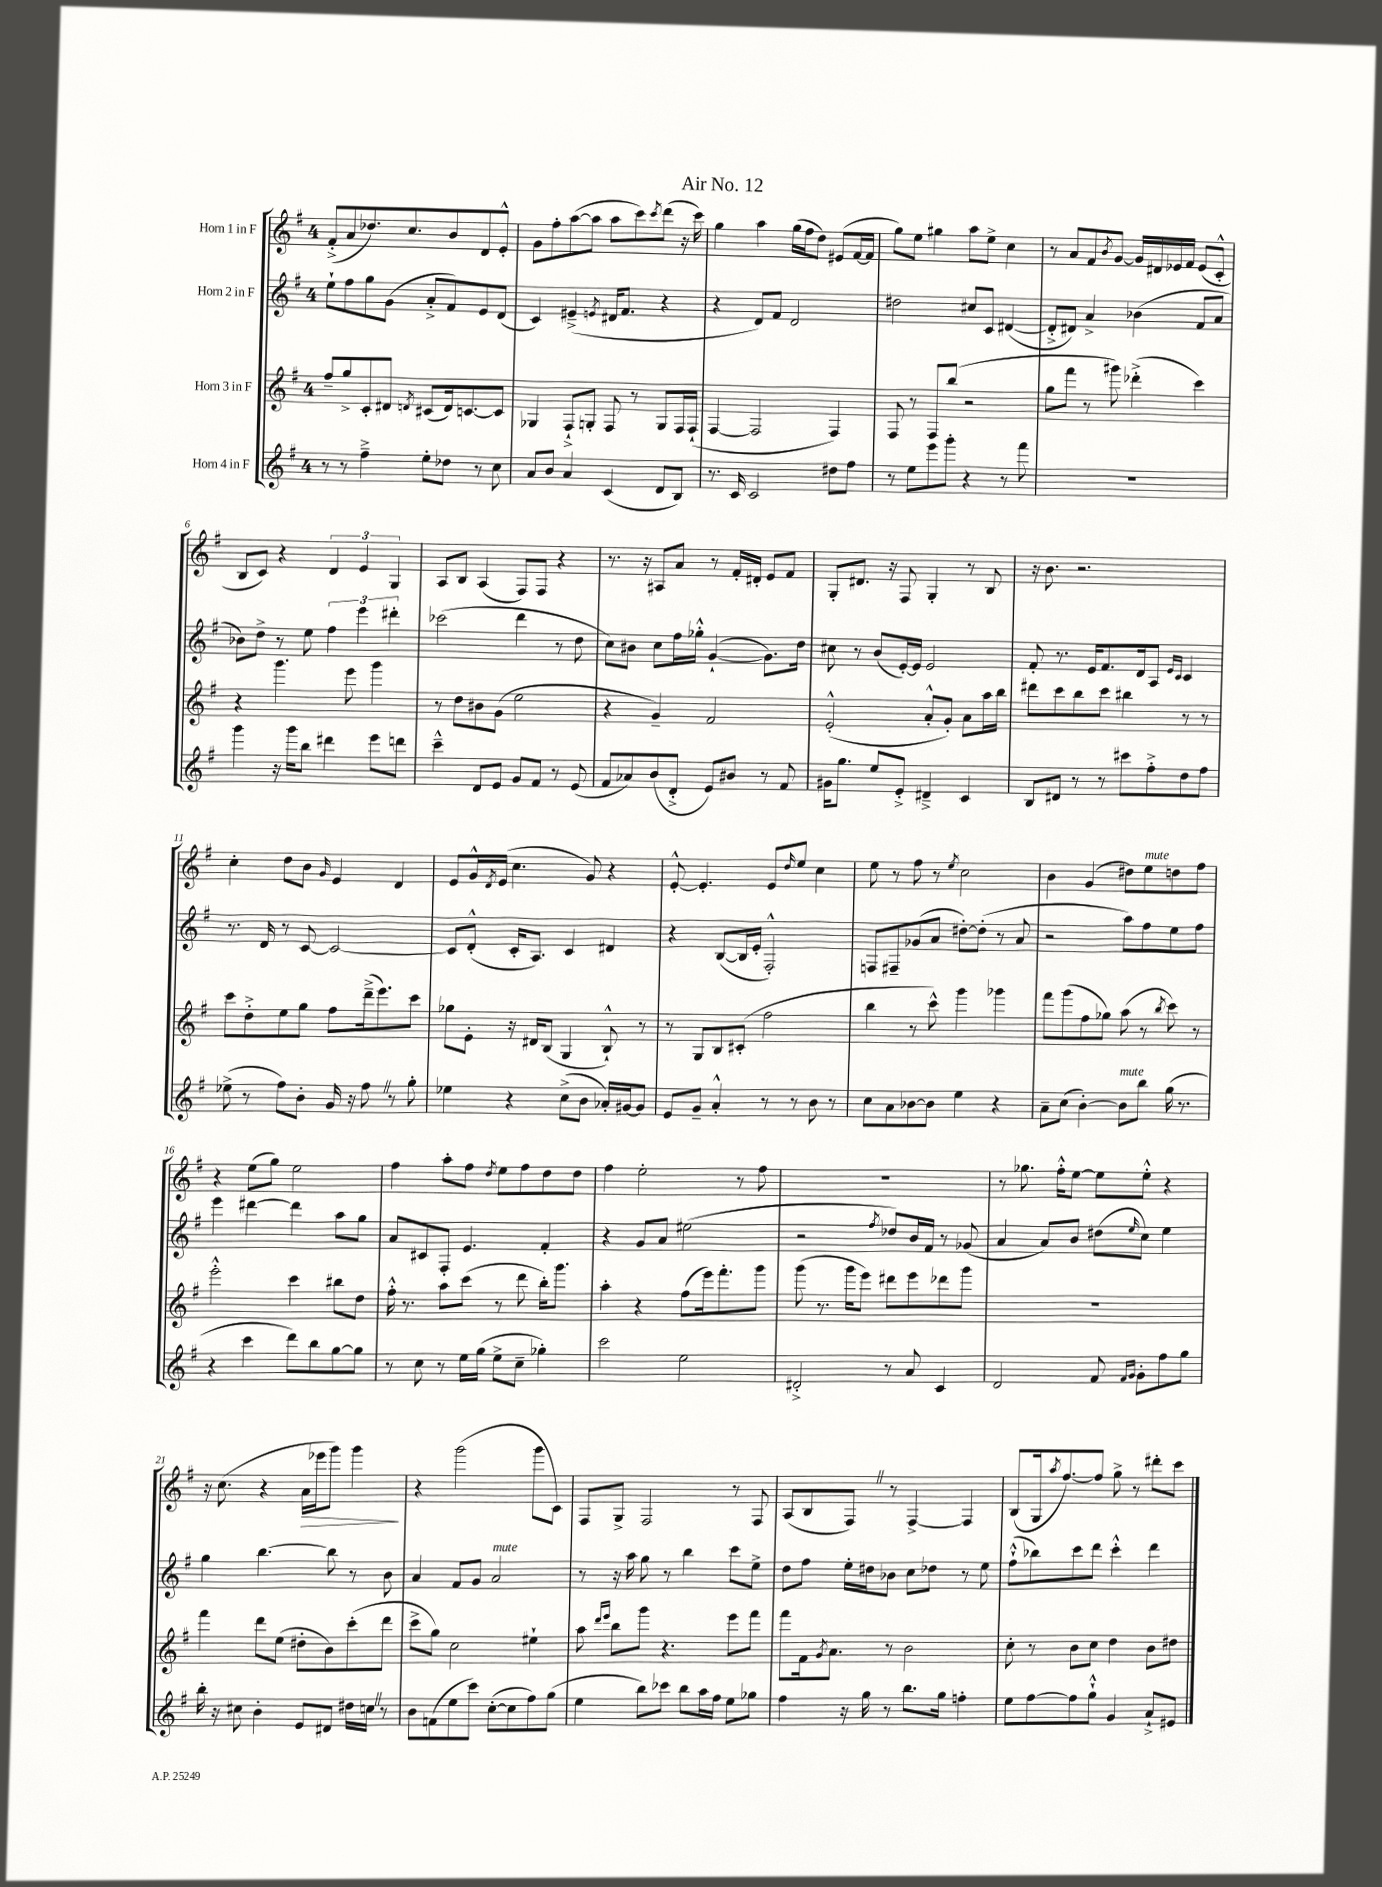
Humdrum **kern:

**kern	**kern	**kern	**kern	**dynam
*part4	*part3	*part2	*part1	*part1
*staff4	*staff3	*staff2	*staff1	*staff1
*I"Horn 4 in F	*I"Horn 3 in F	*I"Horn 2 in F	*I"Horn 1 in F	*
*clefG2	*clefG2	*clefG2	*clefG2	*
*k[f#]	*k[f#]	*k[f#]	*k[f#]	*
*M4/4	*M4/4	*M4/4	*M4/4	*
=1	=1	=1	=1	=1
8r	8ff#~/L	8ee`\L	(8f#'^/L	.
8r	8gg^/	8ff#\	8a/	.
4ff#~^\	8c'/	8gg\	8.dd-X/)	.
.	8d#X/J	(8g\J	.	.
.	.	.	8.cc/	.
.	8qdn/	.	.	.
8ee'\L	(8c#X/L	8a'^/L	.	.
8dd-X\J	16d/k)	8f#/)	8b/	.
.	[8.cn/	.	.	.
8r	.	8e/	8d/	.
8cc\	8c/J]	(8d/J	8e'^^/J	.
=2	=2	=2	=2	=2
8a/L	4G-X/	4c/)	8g\L	.
8b/J	.	.	8ff#'\	.
4a/	8F#`^/L	(4e#X~^/	([8aa\	.
.	8Gn'/J	.	8aa\J]	.
.	.	8qen/	.	.
(4c/	8F#/	16d#X/KL	8aa\L	.
.	.	8.f#/J	.	.
.	8r	.	8ccc\)	.
.	.	.	8qccc/	.
8d/L	8G/L	4r	(8ddd\J	.
8B/J)	16F#/L	.	16r	.
.	(16F#`/JJ	.	16ccc\)	.
=3	=3	=3	=3	=3
8.r	[4F#/	4r	4gg\	.
16c/	.	.	.	.
2c/	2F#/]	8d/L)	4aa\	.
.	.	8f#/J	.	.
.	.	2d/	(16gg\LL	.
.	.	.	16ff#\J	.
.	.	.	8dd\J)	.
8dd#X\L	4F#/)	.	(8e#X/L	.
8ff#\J	.	.	[16f#/L	.
.	.	.	16f#/JJ]	.
=4	=4	=4	=4	=4
8r	8F#/	2dd#X\	8gg\L)	.
8ee\L	8r	.	8ee\J	.
8eee\	8F#/L	.	4gg#X\	.
8ggg'\J	(8bb/J	.	.	.
4r	2r	8cc#X/L	8aa\L	.
.	.	8c/J	8ee^\J	.
8r	.	([4d#X/	4cc\	.
8fff#\	.	.	.	.
=5	=5	=5	=5	=5
1r	8gg\L	8d#'^/L]	8r	.
.	8fff#\J	8d#X/J)	8a/L	.
.	8r	4a^/	8f#/	.
.	.	.	8qb/	.
.	8ggg#X\)	.	[8g/J	.
.	(4ddd-X'^\	(4b-X\	16g/LL]	.
.	.	.	16d#X/	.
.	.	.	16e-X/	.
.	.	.	16f#/JJ	.
.	4ccc\)	8f#/L	(8e-/L	.
.	.	8a/J	8c'^^/J	.
!!LO:LB:g=z
=6	=6	=6	=6	=6
4ggg\	4r	8b-X\L)	8B/L	.
.	.	8dd^\J	8c/J)	.
16r	4.ggg\	8r	4r	.
16ggg\KL	.	.	.	.
8bb\J	.	8ee\	.	.
4ddd#X\	.	6ff#\	6d/	.
.	8eee\	.	.	.
.	.	6eee\	6e/	.
8eee\L	4ggg\	.	.	.
.	.	6ddd#X'\	6G/	.
8dddn\J	.	.	.	.
=7	=7	=7	=7	=7
4ccc~^^\	8r	(2ccc-X\	8A/L	.
.	8dd\L	.	8B/J	.
8d/L	8b#X\	.	(4A/	.
8e/J	(8g\J	.	.	.
8g/L	2ee\	4ddd\	8F#/L)	.
8f#/J	.	.	8F#/J	.
8r	.	8r	4r	.
(8e/	.	8dd\	.	.
=8	=8	=8	=8	=8
8f#/L	4r	8cc\L)	8.r	.
8a-X/)	.	8b#X\J	.	.
.	.	.	16r	.
(8b/	4g~/)	8cc\L	8A#X/L	.
8d'^/J	.	16ff#\L	8a/J	.
.	.	16gg-X'^^\JJ	.	.
8e/L)	2f#/	([4g`/	8r	.
8b#X/J	.	.	16f#'/LL	.
.	.	.	16d#X'/JJ	.
8r	.	8.g\L])	8e/L	.
8f#/	.	.	8f#/J	.
.	.	16dd\Jk	.	.
=9	=9	=9	=9	=9
16g#X\KL	(2e'^^/	8cc#X\	8G'/L	.
8.gg\J	.	.	.	.
.	.	8r	8.d#X/J	.
8ee/L	.	(8b/L	.	.
.	.	.	16r	.
8e'^/J	.	[16e'/L)	8F#/	.
.	.	16e/JJ]	.	.
4d#X~^/	8a'^^/L	2e/	4G'/	.
.	8g'/J)	.	.	.
4c/	8a\L	.	8r	.
.	16aa\L	.	8B/	.
.	16bb\JJ	.	.	.
=10	=10	=10	=10	=10
8B/L	8ddd#X\L	8f#'/	16r	.
.	.	.	8.b\	.
8d#X/J	8ccc\	8.r	.	.
8r	8bb\	.	2.r	.
.	.	16e/KL	.	.
8r	8ccc\J	8.f#/	.	.
8ccc#X\L	4bb#X\	.	.	.
.	.	16d/k	.	.
8ff#'^\	.	8A/J	.	.
.	.	16qqe/LL	.	.
.	.	16qqc/JJ	.	.
8dd\	8r	4c/	.	.
8ff#\J	8r	.	.	.
!!LO:LB:g=z
=11	=11	=11	=11	=11
(8ee-X^\	8ccc\L	8.r	4cc'\	.
8r	8dd'^\	.	.	.
.	.	16d/	.	.
8ff#\L)	8ee\	8r	8dd\L	.
8b'\J	8gg\J	[8c/	8b\J	.
.	.	.	16qqg/	.
16g/	8ff#\L	2c/_	4e/	.
16r	.	.	.	.
8ff#Z\	(16ddd~^\k	.	.	.
.	8.eee\)	.	.	.
8r	.	.	4d/	.
8gg'\	8ccc\J	.	.	.
=12	=12	=12	=12	=12
4ee-X\	8gg-X\L	8c/L]	8e/L	.
.	8e'\J	(8d'^^/J	16g^^/L	.
.	.	.	8qd/	.
.	.	.	(16e/JJ	.
4r	16r	16c'/KL	4.cc\	.
.	16d#X/KL	8.A/J)	.	.
.	(8B/J	.	.	.
(8cc^\L	4G/	4c/	.	.
8b\J	.	.	8g/)	.
16a-X'/LL)	8B`^^/)	4d#X/	4r	.
[16g#X/J	.	.	.	.
8g#/J]	8r	.	.	.
=13	=13	=13	=13	=13
8e/L	8r	4r	[8e'^^/	.
8g~/J	8G/L	.	4.e'/]	.
4a'^^/	8B/	([8B/L	.	.
.	(8c#X'/J	16B/L]	.	.
.	.	16e'/JJ	.	.
8r	2ff#\	2F#'^^/)	8e/L	.
.	.	.	16qqdd/	.
8r	.	.	8ee/J	.
8b\	.	.	4cc\	.
8r	.	.	.	.
=14	=14	=14	=14	=14
8cc\L	4bb\	8Fn/L	8ee\	.
8a\	.	8F#X~/	8r	.
[8b-X\	8r	(8g-X/	8ff#\	.
8b-\J]	8ccc^^\)	8a/J	8r	.
.	.	.	8qee/	.
4ee\	4ggg\	[8dd#X'\L)	2cc\	.
.	.	(8dd#'\J]	.	.
4r	4ggg-X\	8r	.	.
.	.	8a/	.	.
=15	=15	=15	=15	=15
8a~\L	8fff#\L	2r	4b\	.
(8cc\J	(8ggg\	.	.	.
[4b'\)	8ff#\	.	(4g/	.
.	8gg-X\J)	.	.	.
!LO:TX:a:i:t=mute	!	!	!	!
8b\L]	(8aa\	8aa\L)	8dd#X\L)	.
!	!	!	!LO:TX:a:i:t=mute	!
8bb\J	8r	8ff#\	8ee\	.
.	8qbb/	.	.	.
(16gg\	8ccc\)	8ee\	8ddn\	.
8.r	.	.	.	.
.	8r	8ff#\J	8ff#\J	.
!!LO:LB:g=z
=16	=16	=16	=16	=16
4r	2eee'^^\	4eee\	4r	.
4ccc\	.	[4ddd#X\	(8ee\L	.
.	.	.	8gg\J)	.
8ddd\L)	4ccc\	4ddd#\]	2ee\	.
8bb\	.	.	.	.
[8gg\	8bb#X\L	8aa\L	.	.
8gg\J]	8dd\J	8gg\J	.	.
=17	=17	=17	=17	=17
8r	16ff#'^^\	8a/L	4ff#\	.
.	8.r	.	.	.
8cc\	.	8c#X/	.	.
8r	8aa\L	8F#'/J	8aa'\L	.
16ee\LL	(8ccc\J	4.e/	8ff#\J	.
(16gg\JJ	.	.	.	.
.	.	.	8qdd/	.
8ee^\L	8r	.	8ee\L	.
8cc~\J	8ddd\	.	8ff#\	.
4gg-X'\)	16bb'\KL)	4f#'/	8dd\	.
.	8.ggg\J	.	.	.
.	.	.	8dd\J	.
=18	=18	=18	=18	=18
2ccc\	4aa'\	4r	4ff#\	.
.	4r	8g/L	2ee'\	.
.	.	8a/J	.	.
2ee\	(8ff#\L	(2ee#X\	.	.
.	16eee\k)	.	.	.
.	8.fff#'\	.	.	.
.	.	.	8r	.
.	8ggg\J	.	8ff#\	.
=19	=19	=19	=19	=19
2d#X'^/	(8ggg\	2r	1r	.
.	8.r	.	.	.
.	16ggg\KL	.	.	.
.	8eee\J)	.	.	.
.	.	8qff#/	.	.
8r	8ddd#X\L	8dd-X/L)	.	.
8a/	8eee\	16b/L	.	.
.	.	16f#/JJ	.	.
4c/	8ddd-X\	8r	.	.
.	8ggg\J	(8g-X/	.	.
=20	=20	=20	=20	=20
2d/	1r	4a/	8r	.
.	.	.	8.gg-X\	.
.	.	8a/L)	.	.
.	.	.	16ff#'^^\KL	.
.	.	8b/J	[8ee\J	.
8f#/	.	(8dd#X\L	8ee\L]	.
16qqf#/LL	.	.	.	.
16qqg/JJ	.	16qqee/	.	.
8g'\L	.	8cc\J)	8ee'^^\J	.
8ff#\	.	4ee\	4r	.
8gg\J	.	.	.	.
!!LO:LB:g=z
=21	=21	=21	=21	=21
16bb'\	4fff#\	4gg\	16r	.
16r	.	.	(8.cc\	.
8cc#X\	.	.	.	.
4b'\	8ddd\L	[4.bb\	4r	.
.	(8ee\J	.	.	.
!	!	!	!	!LO:HP:b
8e/L	8dd#X'\L	.	16a\LL	>
.	.	.	16eee-X\J	.
8d#X/J	8b\)	8bb\]	8ggg\J)	.
16dd#X\LL	(8ccc'\	8r	4ggg\	.
16ccnZ\JJ	.	.	.	.
8r	8ddd\J	8b\	.	.
.	.	.	.	]
=22	=22	=22	=22	=22
8b\L	8ccc^\L	4a/	4r	.
(8fn\	8gg\J)	.	.	.
8ee\	2cc\	8f#/L	(2ggg\	.
8ccc\J)	.	8g/J	.	.
!	!	!LO:TX:a:i:t=mute	!	!
([8cc'\L	.	2a/	.	.
8cc\]	.	.	.	.
8ff#\)	4ee#X`\	.	8ggg\L	.
(8gg\J	.	.	8c\J)	.
=23	=23	=23	=23	=23
4ee\	8aa\	8r	8F#/L	.
.	16qqddd/LL	.	.	.
.	16qqeee/JJ	.	.	.
.	8bb\L	16r	8G^/J	.
.	.	16aa\	.	.
8bb\L)	8ggg\J	8gg\	2F#/	.
8ccc-X\J	4.r	8r	.	.
8bb\L	.	4bb\	.	.
16aa\L	.	.	.	.
16ff#\JJ	.	.	.	.
8ee\L	8eee\L	8ccc\L	8r	.
8gg-X\J	8fff#\J	8ee^\J	8F#/	.
=24	=24	=24	=24	=24
4ff#\	8fff#\L	8dd\L	(8A/L	.
.	16f#\k	8ff#\J	8B/	.
.	8qg/	.	.	.
.	8.a\J	.	.	.
16r	.	16ee'\LL	8F#Z/J)	.
16gg\	.	16dd#X\J	.	.
8r	8r	8b-X\J	8r	.
8.bb\L	2b\	8cc\L	[4F#^/	.
.	.	8dd-X\J	.	.
16gg\Jk	.	.	.	.
4ffn'\	.	8r	4F#/]	.
.	.	8ee\	.	.
=25	=25	=25	=25	=25
8ee\L	8cc'\	(8ff#`^^\L	(8B/L	.
[8ff#\	8r	8bb-X\)	16G/k	.
.	.	.	8qaa/	.
.	.	.	[8.ff#/)	.
8ff#\]	8b\L	8ccc\	.	.
8gg`^^\J	8cc\J	8ddd\J	8ff#/J]	.
4g/	4dd\	4ccc'^^\	8gg^\	.
.	.	.	8r	.
8a`^/L	8b\L	4ddd\	8ddd#X'\L	.
8e#X/J	8dd#X\J	.	8ccc\J	.
==	==	==	==	==
*-	*-	*-	*-	*-
